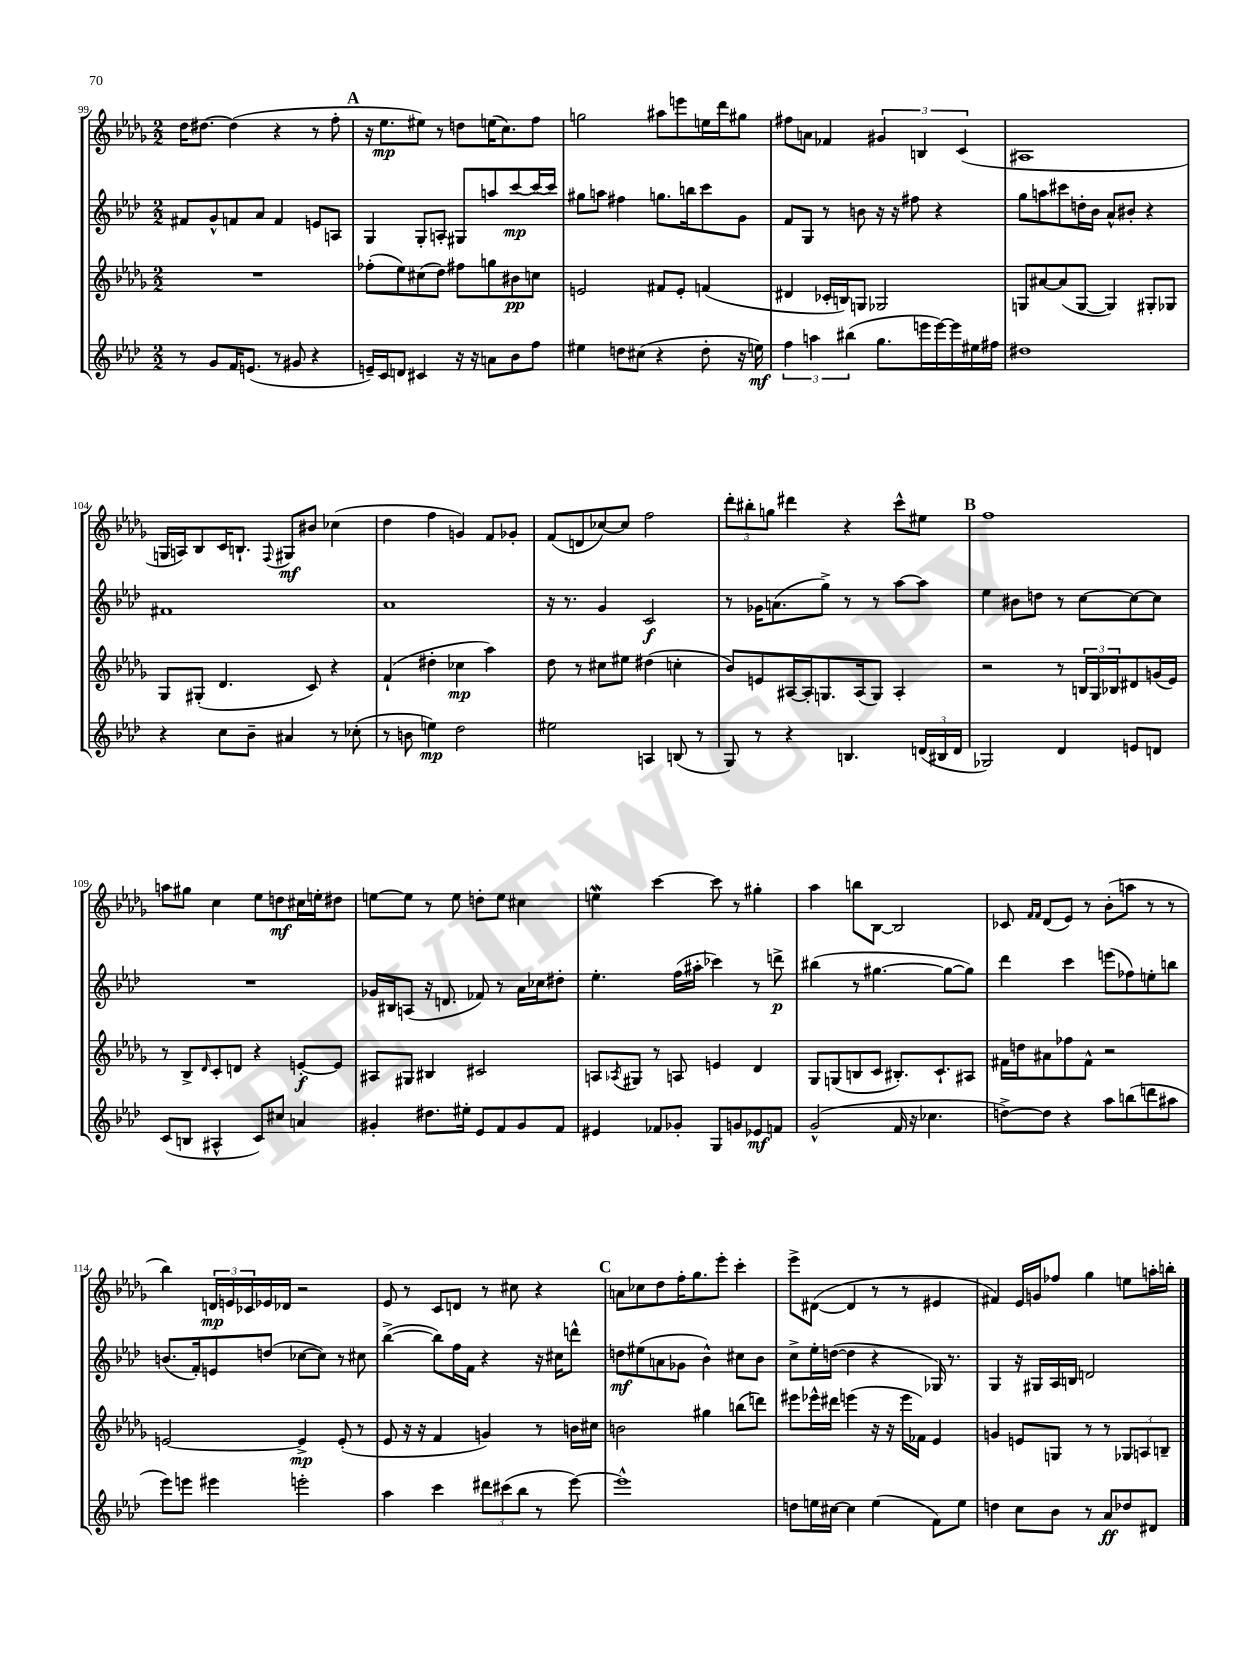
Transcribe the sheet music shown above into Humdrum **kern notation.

**kern	**dynam	**kern	**dynam	**kern	**dynam	**kern	**dynam
*part4	*part4	*part3	*part3	*part2	*part2	*part1	*part1
*staff4	*staff4	*staff3	*staff3	*staff2	*staff2	*staff1	*staff1
*clefG2	*	*clefG2	*	*clefG2	*	*clefG2	*
*k[b-e-a-d-]	*	*k[b-e-a-d-g-]	*	*k[b-e-a-d-]	*	*k[b-e-a-d-g-]	*
*M2/2	*	*M2/2	*	*M2/2	*	*M2/2	*
=99	=99	=99	=99	=99	=99	=99	=99
8r	.	1r	.	8f#X/L	.	16dd-\KL	.
.	.	.	.	.	.	[8.dd#X\J	.
8g/L	.	.	.	8g^^/	.	.	.
16f/K	.	.	.	8fn/	.	(4dd#\]	.
(8.en/J	.	.	.	.	.	.	.
.	.	.	.	8a-/J	.	.	.
8r	.	.	.	4f/	.	4r	.
8g#X/	.	.	.	.	.	.	.
4r	.	.	.	8en/L	.	8r	.
.	.	.	.	8An/J	.	8ff'\	.
!!LO:REH:place=s1:t=A
=100	=100	=100	=100	=100	=100	=100	=100
16en~/LL)	.	(8ff-X'\L	.	4G/	.	16r	.
16c/J	.	.	.	.	.	8.ee-\L	mp
8dn/J	.	8ee-\)	.	.	.	.	.
4c#X/	.	(8cc#X\	.	8G'/L	.	8ee#X\J)	.
.	.	8dd-\J)	.	8An'/J	.	8r	.
16r	.	8ff#X\L	.	8G#X/L	.	8ddn\L	.
16r	.	.	.	.	.	.	.
8an\L	.	8ggn\	.	8aan/	.	(16een\K	.
.	.	.	.	.	.	8.cc\)	.
8b-\	.	8b#X\	pp	[8ccc/	mp	.	.
8ff\J	.	8ccn\J	.	16ccc/L_	.	8ff\J	.
.	.	.	.	16ccc/JJ]	.	.	.
=101	=101	=101	=101	=101	=101	=101	=101
4ee#X\	.	2en/	.	8gg#X\L	.	2ggn\	.
.	.	.	.	8aan\J	.	.	.
8ddn\L	.	.	.	4ff#X\	.	.	.
(8cc#X\J	.	.	.	.	.	.	.
4r	.	8f#X/L	.	8.ggn\L	.	8aa#X\L	.
.	.	8e'/J	.	.	.	8eeen\	.
.	.	.	.	16bbn\k	.	.	.
8dd'\	.	(4fn/	.	8ccc\	.	16een\L	.
.	.	.	.	.	.	16ddd-\J	.
16r	.	.	.	8g\J	.	8gg#X\J	.
16een\)	mf	.	.	.	.	.	.
=102	=102	=102	=102	=102	=102	=102	=102
6ff\	.	4d#X/	.	8f/L	.	8ff#X\L	.
.	.	.	.	8G/J	.	8an\J	.
6aan\	.	.	.	.	.	.	.
.	.	16c-X'/LL	.	8r	.	4f-X/	.
.	.	16Bn/J)	.	.	.	.	.
(6bb#X\	.	.	.	.	.	.	.
.	.	8Gn/J	.	8bn\	.	.	.
8.gg\L	.	2G-X/	.	16r	.	6g#X/	.
.	.	.	.	16r	.	.	.
.	.	.	.	8ff#X\	.	.	.
.	.	.	.	.	.	6Bn/	.
16eeen\L	.	.	.	.	.	.	.
[16eee\)	.	.	.	4r	.	.	.
16eee\]	.	.	.	.	.	.	.
.	.	.	.	.	.	(6c/	.
16ee#X\	.	.	.	.	.	.	.
16ff#X\JJ	.	.	.	.	.	.	.
=103	=103	=103	=103	=103	=103	=103	=103
1dd#X	.	8Gn/L	.	8gg\L	.	1A#X	.
.	.	[8a#X/	.	8aan\	.	.	.
.	.	(8a#/]	.	8ccc#X\	.	.	.
.	.	[8G/J	.	16ddn'\L	.	.	.
.	.	.	.	16b-\JJ	.	.	.
.	.	4G/])	.	8a-^^/L	.	.	.
.	.	.	.	8b#X'/J	.	.	.
.	.	8G#X'/L	.	4r	.	.	.
.	.	8G-X/J	.	.	.	.	.
!!LO:LB:g=z
=104	=104	=104	=104	=104	=104	=104	=104
4r	.	8G-/L	.	1f#X	.	16Gn/LL	.
.	.	.	.	.	.	16An/J)	.
.	.	(8G#X'/J	.	.	.	8B-/	.
8cc\L	.	4.d-/	.	.	.	16c/K	.
.	.	.	.	.	.	8.Bn`/J	.
8b-~\J	.	.	.	.	.	.	.
.	.	.	.	.	.	8qqF/	.
4a#X/	.	.	.	.	.	8G#X/L	mf
.	.	8c/)	.	.	.	8b#X/J	.
8r	.	4r	.	.	.	(4cc-X\	.
(8cc-X'\	.	.	.	.	.	.	.
=105	=105	=105	=105	=105	=105	=105	=105
8r	.	(4f`/	.	1a-	.	4dd-\	.
8bn\	.	.	.	.	.	.	.
4een\)	mp	4dd#X'\	.	.	.	4ff\	.
2dd-\	.	4cc-X\	mp	.	.	4gn/)	.
.	.	4aa-\)	.	.	.	8f/L	.
.	.	.	.	.	.	8g-X'/J	.
=106	=106	=106	=106	=106	=106	=106	=106
2ee#X\	.	8dd-\	.	16r	.	(8f/L	.
.	.	.	.	8.r	.	.	.
.	.	8r	.	.	.	8dn/	.
.	.	8cc#X\L	.	4g/	.	[8cc-X/)	.
.	.	8ee#X\J	.	.	.	8cc-/J]	.
4An/	.	(4dd#X\	.	2c/	f	2ff\	.
(8Bn/	.	4ccn'\	.	.	.	.	.
8r	.	.	.	.	.	.	.
=107	=107	=107	=107	=107	=107	=107	=107
8G/)	.	8b-/L)	.	8r	.	12ddd-'\L	.
.	.	.	.	.	.	12bb#X'\	.
8r	.	8en/	.	16g-X\KL	.	.	.
.	.	.	.	.	.	12ggn\J	.
.	.	.	.	(8.an\	.	.	.
4r	.	[16A#X/L	.	.	.	4ddd#X\	.
.	.	16A#'/J]	.	.	.	.	.
.	.	8.Gn/	.	8gg^\J)	.	.	.
4.Bn/	.	.	.	8r	.	4r	.
.	.	(16A#/k	.	.	.	.	.
.	.	8G/J)	.	8r	.	.	.
.	.	4A#'/	.	[8aa-\L	.	8ccc^^\L	.
(24dn/LL	.	.	.	8aa-\J]	.	8ee#X\J	.
24B#X/	.	.	.	.	.	.	.
24d/JJ	.	.	.	.	.	.	.
!!LO:REH:place=s1:t=B
=108	=108	=108	=108	=108	=108	=108	=108
2G-X/)	.	2r	.	4ee-\	.	1ff	.
.	.	.	.	8b#X\L	.	.	.
.	.	.	.	8ddn\J	.	.	.
4d-/	.	8r	.	8r	.	.	.
.	.	24Bn/LL	.	[8cc\L	.	.	.
.	.	24G-/	.	.	.	.	.
.	.	24B-X/J	.	.	.	.	.
8en/L	.	8d#X/	.	8cc\_	.	.	.
8dn/J	.	(16gn/L	.	8cc\J]	.	.	.
.	.	16e-/JJ)	.	.	.	.	.
!!LO:LB:g=z
=109	=109	=109	=109	=109	=109	=109	=109
(8c/L	.	8r	.	1r	.	8aan\L	.
8Bn/J	.	8B-^/L	.	.	.	8gg#X\J	.
.	.	16qqd-/	.	.	.	.	.
4A#X^^/	.	8c'/	.	.	.	4cc\	.
.	.	8dn/J	.	.	.	.	.
8c/L)	.	4r	.	.	.	8ee-\L	.
8cc#X/J	.	.	.	.	.	8ddn\	mf
4an/	.	[8en'/L	f	.	.	16cc#X\L	.
.	.	.	.	.	.	16een'\J	.
.	.	8e/J]	.	.	.	8dd#X\J	.
=110	=110	=110	=110	=110	=110	=110	=110
4g#X'/	.	8A#X/L	.	16g-X/LL	.	[8een\L	.
.	.	.	.	16B#X/J	.	.	.
.	.	8G#X/J	.	(8An/J	.	8ee\J]	.
8.dd#X\L	.	4B#X/	.	16r	.	8r	.
.	.	.	.	8.dn/	.	.	.
.	.	.	.	.	.	8ee\	.
16ee#X'\Jk	.	.	.	.	.	.	.
8e-/L	.	2c#X/	.	8f-X/)	.	8ddn'\L	.
8f/	.	.	.	8r	.	8ee\J	.
8g#/	.	.	.	16a-\LL	.	4cc#X\	.
.	.	.	.	16cc-X\J	.	.	.
8f/J	.	.	.	8dd#X'\J	.	.	.
=111	=111	=111	=111	=111	=111	=111	=111
4e#X/	.	8An/L	.	4.ee-'\	.	4eenW\	.
.	.	8qA-X/	.	.	.	.	.
.	.	8G#X/J	.	.	.	.	.
8f-X/L	.	8r	.	.	.	[4ccc\	.
8g-X'/J	.	8An/	.	(16ff\LL	.	.	.
.	.	.	.	16aa#X'\JJ	.	.	.
8G/L	.	4en/	.	4ccc-X\)	.	8ccc\]	.
8gn/	.	.	.	.	.	8r	.
8e-X/	mf	4d-/	.	8r	.	4gg#X'\	.
8fn/J	.	.	.	8dddn^\	p	.	.
=112	=112	=112	=112	=112	=112	=112	=112
(2g^^/	.	8G-/L	.	(4bb#X\	.	4aa-\	.
.	.	(8Gn/	.	.	.	.	.
.	.	8Bn/	.	8r	.	8bbn\L	.
.	.	8c/J	.	[4.gg#X\	.	[8B-\J	.
16f/	.	8.B#X'/L)	.	.	.	2B-/]	.
16r	.	.	.	.	.	.	.
4.cc-X\	.	.	.	.	.	.	.
.	.	8.c`/	.	.	.	.	.
.	.	.	.	8gg#\L_	.	.	.
.	.	8A#X/J	.	8gg#\J])	.	.	.
=113	=113	=113	=113	=113	=113	=113	=113
[8ddn^\L)	.	16f#X\LL	.	4ddd-\	.	8c-X/	.
.	.	16ddn\J	.	.	.	.	.
.	.	.	.	.	.	16qqf/LL	.
.	.	.	.	.	.	16qqf/JJ	.
8dd\J]	.	8a#X\	.	.	.	(8d-/L	.
4r	.	8ff-X\	.	4ccc\	.	8e-/J)	.
.	.	8f#^^\J	.	.	.	8r	.
8aa-\L	.	2r	.	(8eeen\L	.	(8b-'\L	.
(8bbn\	.	.	.	8ff-X\)	.	8aan\J	.
8dddn\	.	.	.	8een'\	.	8r	.
8aa#X\J	.	.	.	8bbn\J	.	8r	.
!!LO:LB:g=z
=114	=114	=114	=114	=114	=114	=114	=114
8eee-\L)	.	[2en/	.	(8.bn/L	.	4bb-\)	.
8eeen\J	.	.	.	.	.	.	.
.	.	.	.	16f'/k)	.	.	.
4eee#X\	.	.	.	8en/	.	24dn/LL	mp
.	.	.	.	.	.	24en/	.
.	.	.	.	.	.	24c-X/	.
.	.	.	.	(8ddn/J	.	16e-X/	.
.	.	.	.	.	.	16d-X/JJ	.
2eeen'\	.	4e^/]	mp	[8cc-X\L	.	2r	.
.	.	.	.	8cc-\J])	.	.	.
.	.	(8e'/	.	8r	.	.	.
.	.	8r	.	8cc#X\	.	.	.
=115	=115	=115	=115	=115	=115	=115	=115
4aa-\	.	8e-/	.	([4bb-^\	.	8e-/	.
.	.	16r	.	.	.	8r	.
.	.	16r	.	.	.	.	.
4ccc\	.	4f/	.	8bb-\L])	.	8c/L	.
.	.	.	.	16ff\L	.	8dn/J	.
.	.	.	.	16f\JJ	.	.	.
12ddd#X\L	.	4gn/)	.	4r	.	8r	.
(12ccc#X\	.	.	.	.	.	.	.
.	.	.	.	.	.	8cc#X\	.
12bb-\J	.	.	.	.	.	.	.
8r	.	8r	.	16r	.	4r	.
.	.	.	.	16cc#X\KL	.	.	.
[8eee-\)	.	16bn\LL	.	8dddn^^\J	.	.	.
.	.	16cc#X\JJ	.	.	.	.	.
!!LO:REH:place=s1:t=C
=116	=116	=116	=116	=116	=116	=116	=116
1eee-^^]	.	2bn\	.	8ddn\L	mf	8an\L	.
.	.	.	.	(8ee#X\	.	8cc-X\	.
.	.	.	.	8an\	.	8dd-\	.
.	.	.	.	8g-X\J	.	16ff'\K	.
.	.	.	.	.	.	8.gg-\	.
.	.	4gg#X\	.	4b-^^\)	.	.	.
.	.	.	.	.	.	8eee-'\J	.
.	.	(8bbn\L	.	8cc#X\L	.	4ccc'\	.
.	.	8dddn\J)	.	8b-\J	.	.	.
=117	=117	=117	=117	=117	=117	=117	=117
8ddn\L	.	8eee#X\L	.	8cc^\L	.	8eee-^\L	.
16een\L	.	16eee-X^^\L	.	16ee-'\L	.	([8d#X\J	.
[16cc#X\JJ	.	16ddd#X\JJ	.	([16ddn\JJ	.	.	.
4cc#\]	.	(4eeen\	.	4dd\]	.	4d#/]	.
(4ee\	.	16r	.	4r	.	8r	.
.	.	16r	.	.	.	.	.
.	.	16eee\LL	.	.	.	8r	.
.	.	16f-X\JJ)	.	.	.	.	.
8f\L)	.	4e-/	.	16G-X/)	.	4e#X/	.
.	.	.	.	8.r	.	.	.
8ee\J	.	.	.	.	.	.	.
=118	=118	=118	=118	=118	=118	=118	=118
4ddn\	.	4gn/	.	4G/	.	4f#X/)	.
8cc\L	.	8en/L	.	16r	.	16e-/LL	.
.	.	.	.	16G#X/LL	.	16gn/J	.
8b-\J	.	8Gn/J	.	16A-/	.	8ff-X/J	.
.	.	.	.	16Bn/JJ	.	.	.
8r	.	8r	.	2dn/	.	4gg-\	.
8a-/L	ff	8r	.	.	.	.	.
8dd-X/	.	12G-X/L	.	.	.	8een\L	.
.	.	12An/	.	.	.	.	.
8d#X/J	.	.	.	.	.	16aan'\L	.
.	.	12Bn~/J	.	.	.	.	.
.	.	.	.	.	.	16bbn'\JJ	.
==	==	==	==	==	==	==	==
*-	*-	*-	*-	*-	*-	*-	*-
